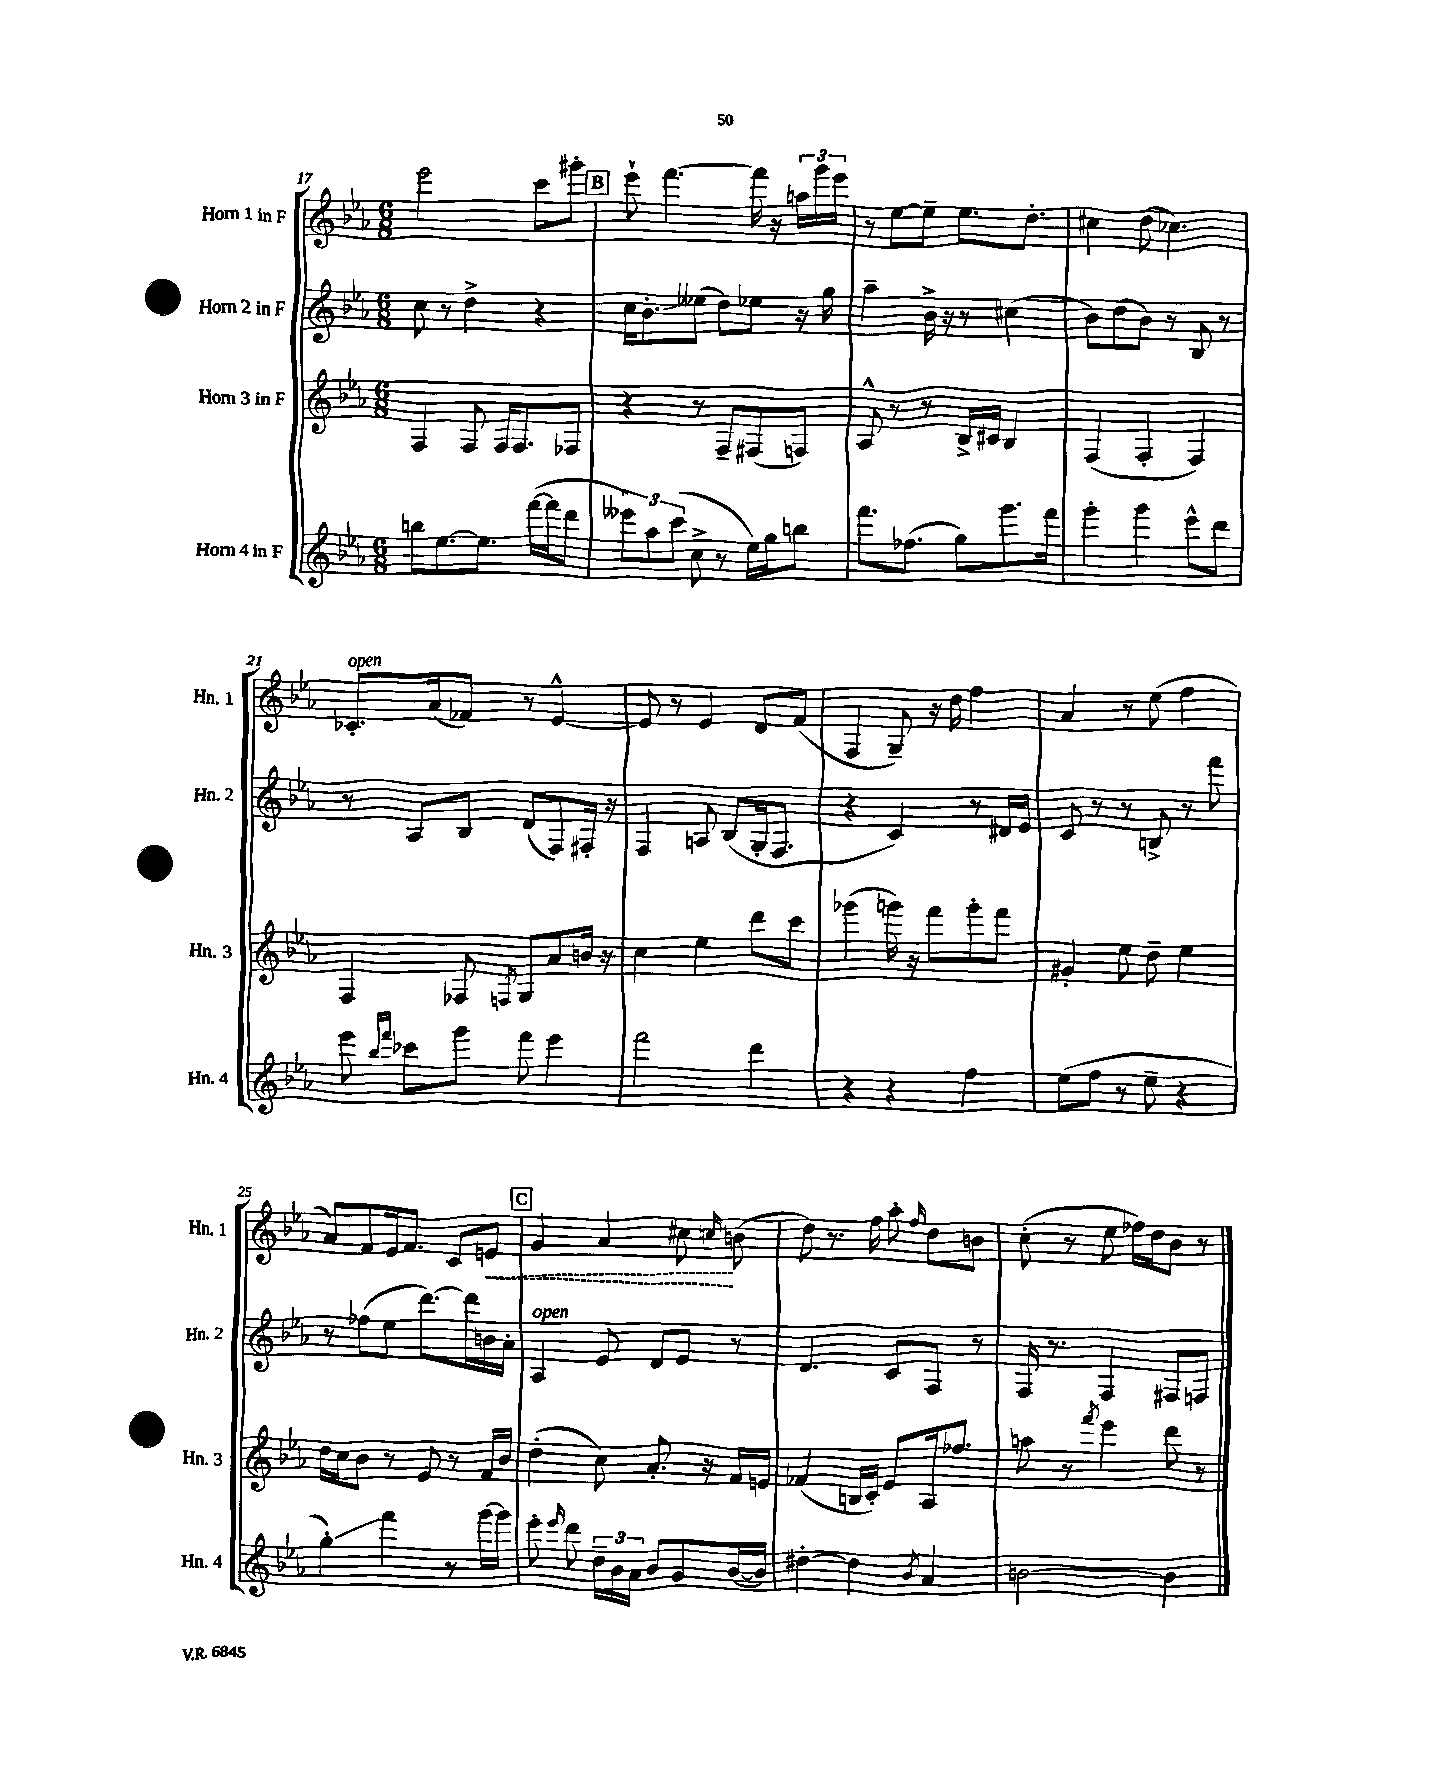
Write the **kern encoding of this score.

**kern	**kern	**kern	**kern
*staff4	*staff3	*staff2	*staff1
*clefG2	*clefG2	*clefG2	*clefG2
*k[b-e-a-]	*k[b-e-a-]	*k[b-e-a-]	*k[b-e-a-]
*M6/8	*M6/8	*M6/8	*M6/8
8bb\L	4F/	8cc\	2eee-\
[8.ee-\	.	8r	.
.	8F/	4dd^\	.
8.ee-\]J	.	.	.
.	16F/LK	.	.
.	8.F/	.	.
([16fff\LL	.	4r	8ccc\L
16fff\]J	.	.	.
8ddd\J	8F-/J	.	8ggg#'\J
=	=	=	=
12eee--\L)	4r	16cc\LK	8eee-`\
.	.	8.b-'\	.
12aa-\	.	.	.
.	.	.	[4.fff\
(12ccc\J	.	.	.
8cc^\	8r	(8ee--\J	.
8r	8F~/L	8dd\L)	.
16ee-\LL)	(8F#/	8ee-\J	16fff\]
16gg\J	.	.	16r
8bb\J	8F/J)	16r	24aa\LL
.	.	.	24ggg\
.	.	16gg\	.
.	.	.	24eee-\JJ
=	=	=	=
8.fff\L	8A-^^/	4aa-~\	8r
.	8r	.	[8ee-\L
(8.ff-\J	.	.	.
.	8r	16b-^\	8ee-~\]J
.	.	16r	.
8gg\L)	16B-^/LL	8r	8.ee-\L
.	16c#/JJ	.	.
8.ggg\	4B-/	(4cc#\	.
.	.	.	8.dd'\J
16fff\Jk	.	.	.
=	=	=	=
4ggg'\	(4F/	8b-\L)	4cc#\
.	.	(8dd\	.
4ggg\	4F'/	8b-\J)	(8dd\
.	.	8r	4.cc-\)
8eee-^^\L	4F/)	8B-/	.
8ddd\J	.	8r	.
=	=	=	=
8eee-\	4F/	8r	8.c-'/L
16qqbb-/LL	.	.	.
16qqfff/JJ	.	.	.
8ccc-\L	.	8A-/L	.
.	.	.	(16a-/k
8ggg\J	8F-/	8B-/J	8f-/J)
.	8qF/	.	.
8fff\	8G/L	(8d/L	8r
4eee-\	8a-/	8F/)	[4e-^^/
.	16b/Jk	16F#'/Jk	.
.	16r	16r	.
=	=	=	=
2fff\	4cc\	4F/	8e-/]
.	.	.	8r
.	4ee-\	8A/	4e-/
.	.	(8B-/L	.
4ddd\	8ddd\L	16G'/k	8d/L
.	.	8.F/J	.
.	8ccc\J	.	(8f/J
=	=	=	=
4r	(4ggg-\	4r	4F/
4r	16ggg\)	4c/)	8G~/)
.	16r	.	.
.	8fff\L	.	16r
.	.	.	16dd\
4ff\	8ggg'\	8r	4ff\
.	8fff\J	16d#/LL	.
.	.	16e-/JJ	.
=	=	=	=
(8ee-\L	4g#'/	8c/	4a-/
8ff\J	.	8r	.
8r	8ee-\	8r	8r
8ee-~\	8dd~\	8B^/	(8ee-\
4r	4ee-\	8r	4ff\
.	.	8fff\	.
=	=	=	=
4gg'\)	16dd\LL	8r	8a-/L)
.	16cc\J	.	.
.	8b-\J	(8ff-\L	8f/
4fff\	8r	8ee-\J	16e-/k
.	.	.	8.f/J
.	8e-/	[8.ddd\L)	.
8r	8r	.	8c/L
.	.	16ddd\]L	.
[16ggg\LL	16f/LL	16b\	8e/J
16ggg\]JJ	16b-/JJ	16a-'\JJ	.
=	=	=	=
8eee-'\	(4dd'\	4A-/	4g/
16qqeee-/	.	.	.
8ddd\	.	.	.
24dd~\LL	8cc\)	8e-/	4a-/
24b-\	.	.	.
24a-\JJ	.	.	.
8b-/L	8.a-'/	8d/L	.
8g/	.	8e-/J	8cc#\
.	16r	.	.
.	.	.	16qqcc/
([16b-/L	16f/LL	8r	(8b\
16b-/]JJ)	16e/JJ	.	.
=	=	=	=
[4dd#'\	(4f-/	4.d/	8dd\)
.	.	.	8.r
4dd#\]	16B/LL	.	.
.	16c'/JJ)	.	16ff\
.	8e-/L	8c/L	8aa-'\
8qb-/	.	.	16qqff/
4a-/	16A-/k	8F/J	8dd\L
.	8.ff-/J	.	.
.	.	8r	8b\J
=	=	=	=
[2b\	8aa\	16F/	(8cc'\
.	.	8.r	.
.	8r	.	8r
.	8qfff/	.	.
.	4eee-\	4F/	8ee-\
.	.	.	16ff-\LL)
.	.	.	16dd\J
4b\]	8ddd\	8F#/L	8b-\J
.	8r	8F/J	8r
==	==	==	==
*-	*-	*-	*-
